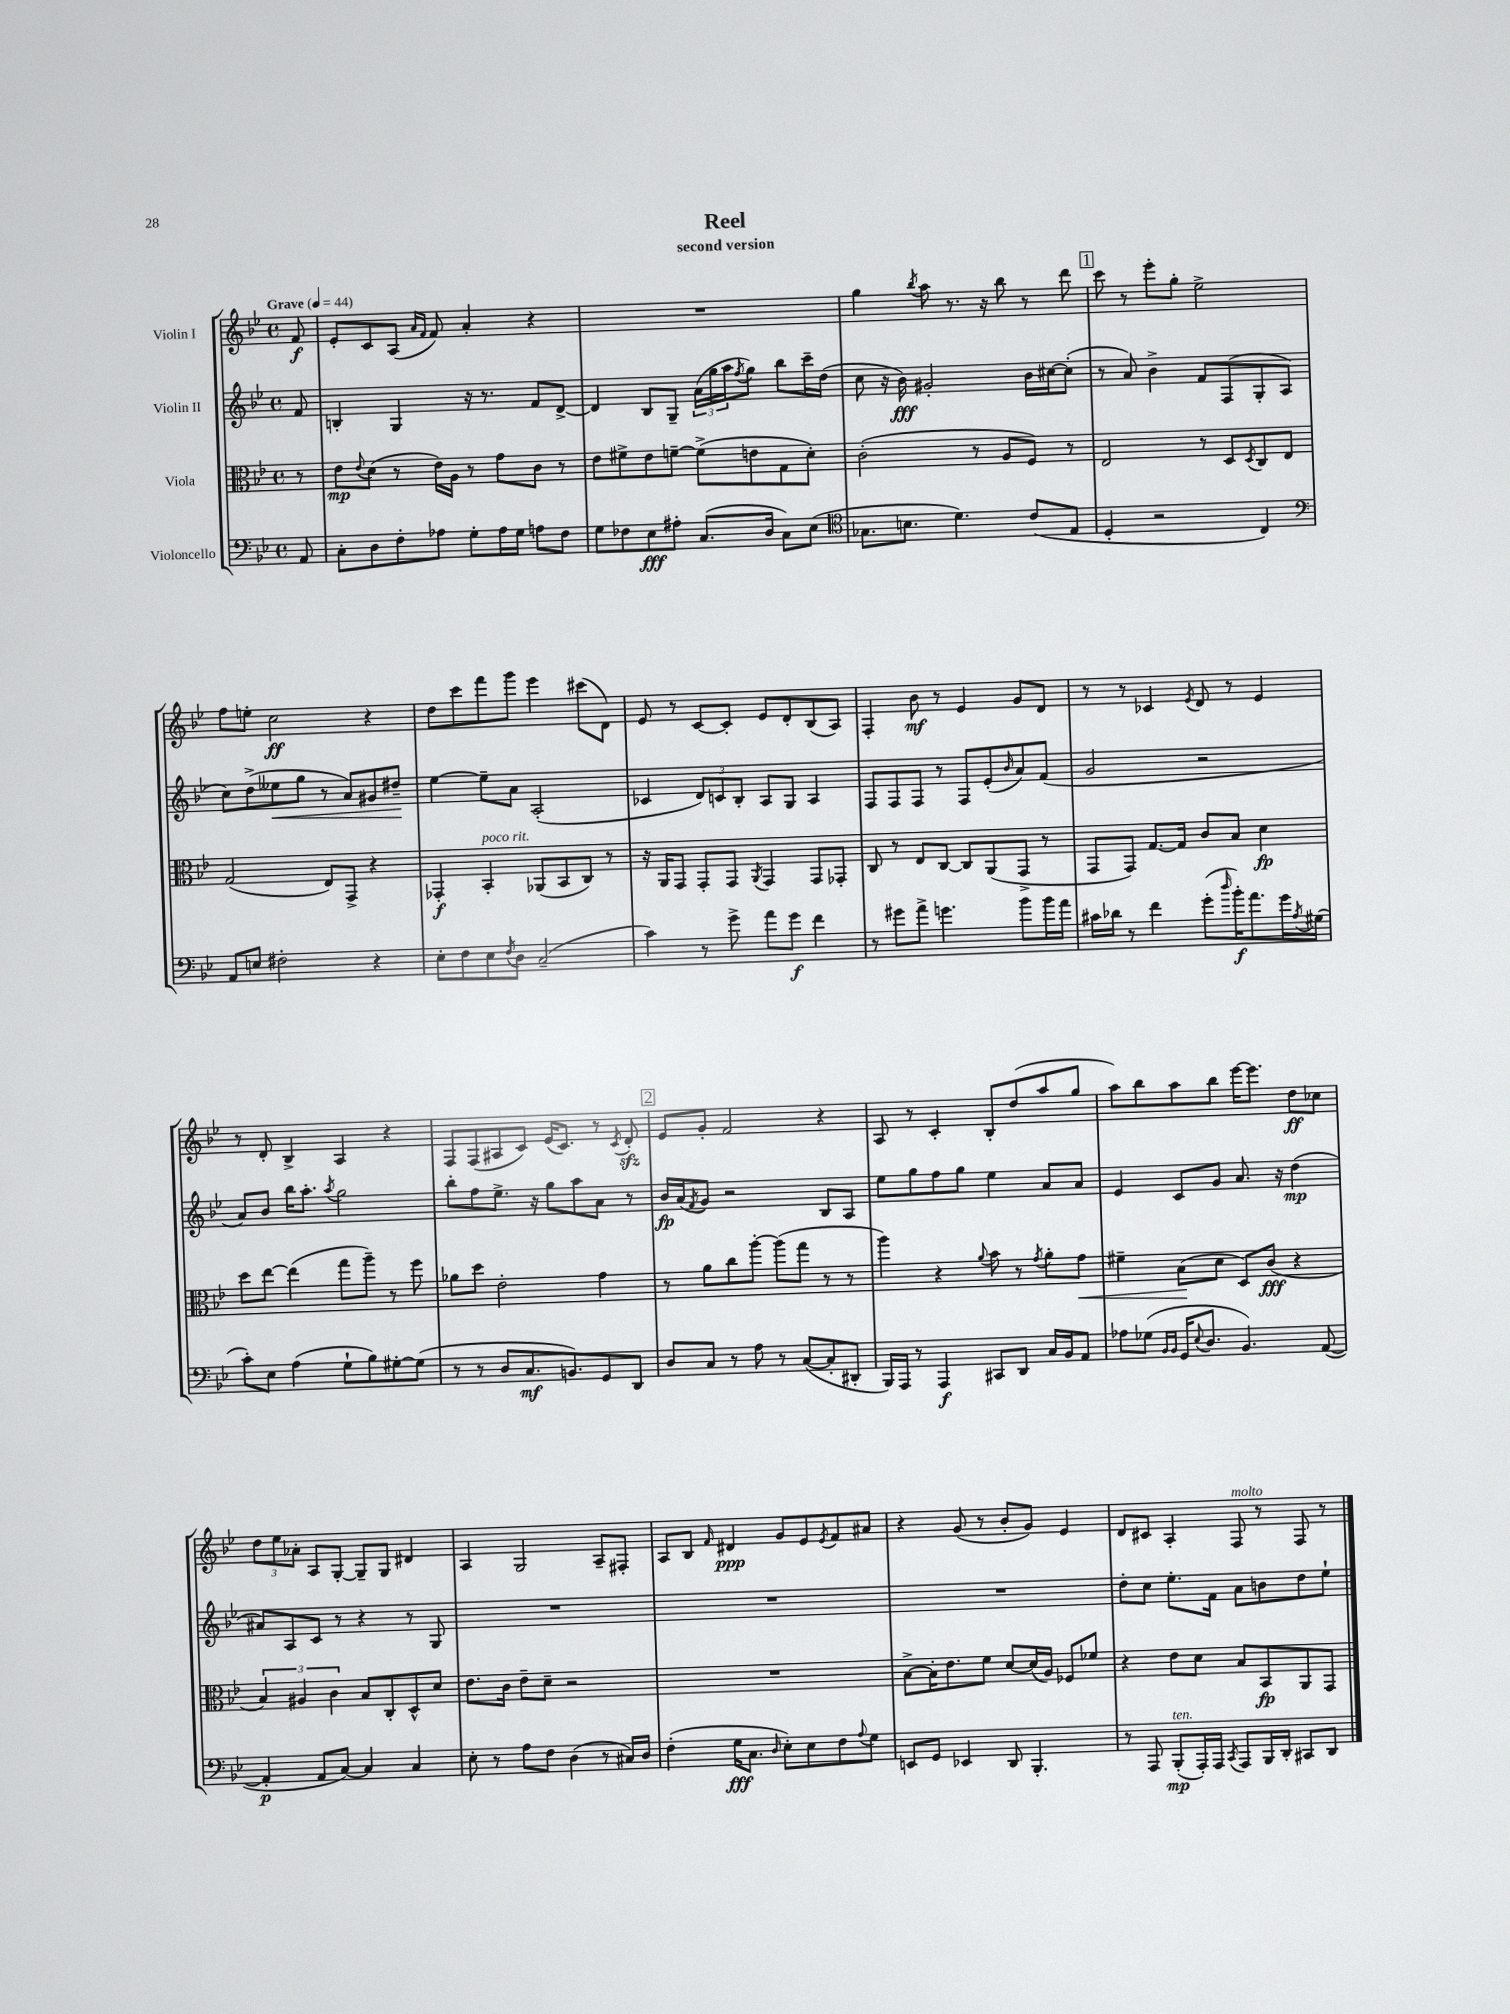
\header { title = "Reel" subtitle = "second version" }
<<
\new StaffGroup <<
\new Staff = "s0" \with { instrumentName = "Violin I" } {
    \clef treble \key bes \major \defaultTimeSignature \time 4/4 \partial 8 \tempo "Grave" 4 = 44
    f'8\f |
    ees'8-. c'8 a8( \grace { a'16 f'16 } f'8) a'4-. r4 |
    R1 |
    g''4 \acciaccatura { bes''8 } a''8 r8. r16 bes''8 r8 d'''8 |
    \mark \markup { \box "1" } c'''8 r8 ees'''8-. g''8-. ees''2-> |
    f''8 e''8-. c''2\ff r4 |
    d''8 c'''8 f'''8 g'''8 ees'''4 cis'''8( d'8) |
    ees'8 r8 c'8~ c'8-. ees'8 d'8-. bes8( a8) |
    f4-. bes'8\mf r8 ees'4 g'8 d'8 |
    r8 r8 ces'4 \acciaccatura { ees'8 } d'8 r8 ees'4 |
    r8 d'8-. bes4-> a4 r4 |
    f8 f8( ais8 c'8) ees'16( c'8.) r8 \acciaccatura { c'8 } d'8-.\sfz |
    \mark \markup { \box "2" } ees'8 g'8-. f'2 r4 |
    a8 r8 c'4-. bes8-. d''8( a''8 g''8 |
    a''8) bes''8 a''8 bes''8 ees'''16~ ees'''8. d''8\ff ces''8 |
    \tuplet 3/2 { d''8 ees''8 aes'8-. } a8 g8~-. g8-- g8 dis'4 |
    a4 g2 a8-- fis8-. |
    a8 bes8 \grace { f'16 } dis'4\ppp g'8 ees'8 \acciaccatura { ees'8 } f'8 ais'8 |
    r4 g'8( r8 bes'8-. g'8) ees'4 |
    d'8 cis'8 a4-. f8^\markup { \italic "molto" } r8 f8 r8 \bar "|." |
}
\new Staff = "s1" \with { instrumentName = "Violin II" } {
    \clef treble \key bes \major \defaultTimeSignature \time 4/4 \partial 8
    f'8 |
    b4-. g4 r16 r8. f'8 d'8~-> |
    d'4 bes8 g8-- \tuplet 3/2 { a'16( g''16 a''16 } \acciaccatura { f''8 } g''8) bes''8 c'''16-- d''16( |
    c''8 r16 bes'16\fff) gis'2-. bes'16 cis''16~ cis''8-.( |
    \mark \markup { \box "1" } r8 a'8) bes'4-> f'8 f8( g8-. a8 |
    c''8) d''8->( eeses''8\< g''8 r8 a'8) gis'8 dis''8--\! |
    ees''4~ ees''8-- a'8 a2-.( |
    ces'4 \tuplet 3/2 { d'8) c'8 bes8-. } a8 g8 a4 |
    f8 f8 f8 r8 f8 ees'8-.( \grace { bes'16 } a'8) f'8( |
    g'2 r2 |
    a'8) bes'8 bes''16 a''8.-. \acciaccatura { a''8 } g''2 |
    bes''8-. f''8 ees''8.-> r16 g''8 a''8 a'8 r8 |
    \mark \markup { \box "2" } bes'16\fp a'16( \acciaccatura { f'8 } g'8) r2 bes8 a8 |
    ees''8 g''8 f''8 g''8 ees''4 a'8 a'8 |
    ees'4 c'8 g'8 a'8. r16 d''4\mp( |
    ais'8) a8 c'8 r8 r4 r8 g8 |
    R1 |
    R1 |
    R1 |
    d''8-. c''8 ees''8.-. f'16 a'8 b'8 d''8 ees''8-! \bar "|." |
}
\new Staff = "s2" \with { instrumentName = "Viola" } {
    \clef alto \key bes \major \defaultTimeSignature \time 4/4 \partial 8
    r8 |
    ees'8\mp \appoggiatura { ees'8 } d'8( r8 ees'16) a16 r8 g'8 c'8 r8 |
    ees'8 fis'8-> ees'8 f'8~-- f'8->( e'8 g8 d'8-.) |
    c'2-.( r8 a8 f8) r8 |
    \mark \markup { \box "1" } ees2 r8 d8 \acciaccatura { d8 } c8 ees8 |
    g2( ees8) g,8-> r4 |
    ges,4-.\f bes,4-.^\markup { \italic "poco rit." } aes,8( bes,8 c8) r8 |
    r16 a,16 g,8 g,8-. g,8 \acciaccatura { a,8 } g,4 g,8 ges,8-. |
    c8 r8 ees8 c8~ c8 a,8( g,8-> r8 |
    g,8 g,8) g8.~ g16 c'8 bes8 d'4\fp |
    d''8 ees''8~ ees''4( g''8 a''8--) r8 f''8 |
    aes'8 d''8 ees'2-. g'4 |
    \mark \markup { \box "2" } r8 a'8 c''8 a''8~-. a''8( g''8 r8 r8 |
    a''4) r4 \appoggiatura { a'8 } bes'8 r8 \acciaccatura { g'8 } a'8-. g'8\< |
    fis'4-- bes8\!( d'8 d8) c'8\fff( r4 |
    \tuplet 3/2 { bes4) ais4 c'4 } bes8 c8-. d8-^ d'8 |
    ees'8. c'16 ees'8-- d'8-- r2 |
    R1 |
    bes8~-> bes16-. ees'8. f'8 d'8~ d'16( a16) fes8 fes'8 |
    r4 ees'8 d'8 bes8 bes,8\fp a,8 g,8 \bar "|." |
}
\new Staff = "s3" \with { instrumentName = "Violoncello" } {
    \clef bass \key bes \major \defaultTimeSignature \time 4/4 \partial 8
    a,8 |
    c8-. d8 f8-. aes8 g8-. aes16 g16 a8 f8 |
    g8 fes8 ees8\fff ais8-. c8.( d16 c8) ees8( |
    \clef tenor ges8. b8. d'4.) c'8( ees8 |
    \mark \markup { \box "1" } d4-. r2 c4) |
    \clef bass a,8 e8 fis2-. r4 |
    ees8-. f8 ees8 \acciaccatura { f8 } d8 c2--( |
    c'4) r8 g'8-> a'8 g'8\f f'4 |
    r8 gis'8 a'8-> g'4. bes'8 bes'16 a'16 |
    cis'16 des'16 r8 f'4 g'8-.( \grace { d''16 } bes'16-.\f) a'8. g'16 \acciaccatura { a8 } gis16( |
    c'8-.) ees8 a4( g8-! bes8) gis8~-. gis8( |
    r8 r8 d8 c8.\mf b,8.) g,8 d,8 |
    \mark \markup { \box "2" } d8 c8 r8 a8 r8 c8~( c8-. dis,8-. |
    bes,,16) a,,16 r8 a,,4\f cis,8 d,8 c16 bes,16 a,8 |
    aes8 ges8( \grace { bes,16 bes,16 } g,16 \appoggiatura { ees8 } d8. bes,4.) a,8~( |
    a,4-.\p a,8 c8~) c4 c4 |
    ees8-. r8 a8 f8 d4( r8 cis16) d16 |
    f4-.( g16\fff c8. \grace { d16 } ees8-.) ees8 f8 \appoggiatura { a8 } g8 |
    e,8 g,8 ees,4 d,8 bes,,4.-. |
    r8 a,,8 bes,,8-.\mp^\markup { \italic "ten." }( a,,16-.) a,,16 \acciaccatura { c,8 } a,,8 bes,,16 d,16-. cis,8 d,8 \bar "|." |
}
>>
>>
\layout { \context { \Score \remove "Bar_number_engraver" } }
